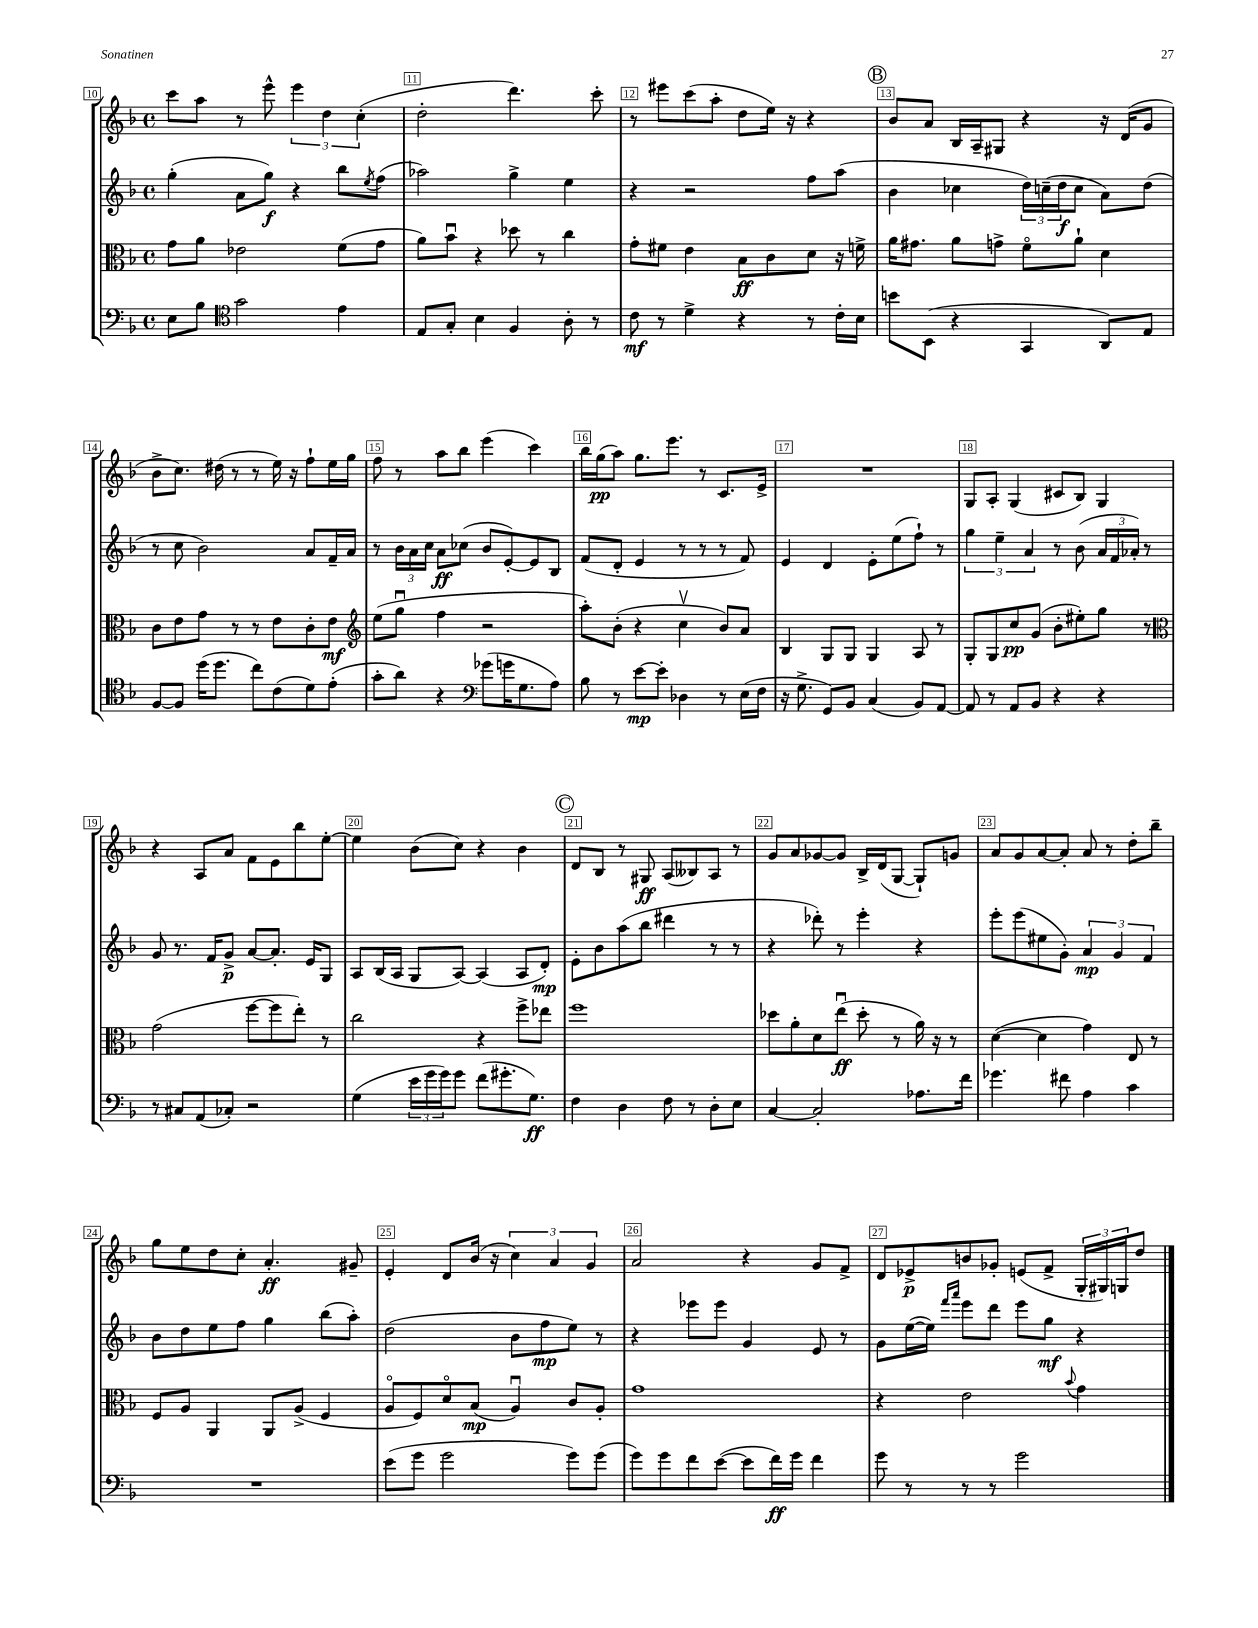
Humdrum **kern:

**kern	**dynam	**kern	**dynam	**kern	**dynam	**kern	**dynam
*part4	*part4	*part3	*part3	*part2	*part2	*part1	*part1
*staff4	*staff4	*staff3	*staff3	*staff2	*staff2	*staff1	*staff1
*clefF4	*	*clefC3	*	*clefG2	*	*clefG2	*
*k[b-]	*	*k[b-]	*	*k[b-]	*	*k[b-]	*
*M4/4	*	*M4/4	*	*M4/4	*	*M4/4	*
*met(c)	*	*met(c)	*	*met(c)	*	*met(c)	*
=10	=10	=10	=10	=10	=10	=10	=10
8E\L	.	8g\L	.	(4gg'\	.	8ccc\L	.
8B-\J	.	8a\J	.	.	.	8aa\J	.
*clefC4	*	*	*	*	*	*	*
2g\	.	2e-X\	.	8a\L	.	8r	.
.	.	.	.	8gg\J)	f	8eee^^\	.
.	.	.	.	4r	.	6eee\	.
.	.	.	.	.	.	6dd\	.
4e\	.	(8f\L	.	8bb-\L	.	.	.
.	.	.	.	.	.	(6cc'\	.
.	.	.	.	8qee/	.	.	.
.	.	8g\J	.	(8ff\J	.	.	.
=11	=11	=11	=11	=11	=11	=11	=11
8E/L	.	8a\L)	.	2aa-X\)	.	2dd'\	.
8G'/J	.	8b-u\J	.	.	.	.	.
4B-\	.	4r	.	.	.	.	.
4F/	.	8dd-X\	.	4gg^\	.	4.ddd\)	.
.	.	8r	.	.	.	.	.
8A'\	.	4cc\	.	4ee\	.	.	.
8r	.	.	.	.	.	8ccc'\	.
=12	=12	=12	=12	=12	=12	=12	=12
8c\	mf	8g'\L	.	4r	.	8r	.
8r	.	8f#X\J	.	.	.	8eee#X\L	.
4d^\	.	4e\	.	2r	.	(8ccc\	.
.	.	.	.	.	.	8aa'\J	.
4r	.	8B-\L	ff	.	.	8dd\L	.
.	.	8c\	.	.	.	16ee\Jk)	.
.	.	.	.	.	.	16r	.
8r	.	8d\J	.	8ff\L	.	4r	.
16c'\LL	.	16r	.	(8aa\J	.	.	.
16B-\JJ	.	16fn^\	.	.	.	.	.
!!LO:REH:place=s1:t=B
=13	=13	=13	=13	=13	=13	=13	=13
8bn\L	.	16a\KL	.	4b-\	.	8b-/L	.
.	.	8.g#X\J	.	.	.	.	.
(8BB-\J	.	.	.	.	.	8a/J	.
4r	.	8a\L	.	4cc-X\	.	16B-/LL	.
.	.	.	.	.	.	16A~/J	.
.	.	8gn^\J	.	.	.	8G#X/J	.
4GG/	.	8f\L	.	24dd\LL)	.	4r	.
.	.	.	.	(24ccn~\	.	.	.
.	.	.	.	24dd\J	f	.	.
.	.	8a`\J	.	8cc\J	.	.	.
8AA/L)	.	4d\	.	8a\L)	.	16r	.
.	.	.	.	.	.	(16d/KL	.
8E/J	.	.	.	(8dd\J	.	8g/J	.
!!LO:LB:g=z
=14	=14	=14	=14	=14	=14	=14	=14
[8F/L	.	8c\L	.	8r	.	8b-^\L	.
8F/J]	.	8e\	.	8cc\	.	8.cc\J)	.
(16dd\KL	.	8g\J	.	2b-\)	.	.	.
8.dd\J	.	.	.	.	.	(16dd#X\	.
.	.	8r	.	.	.	8r	.
8cc\L)	.	8r	.	.	.	8r	.
(8c\	.	8e\L	.	.	.	16ee\)	.
.	.	.	.	.	.	16r	.
8d\)	.	8c'\	.	8a/L	.	8ff`\L	.
(8e'\J	.	8e\J	mf	16f~/L	.	16ee\L	.
.	.	.	.	16a/JJ	.	16gg\JJ	.
=15	=15	=15	=15	=15	=15	=15	=15
*	*	*clefG2	*	*	*	*	*
8g'\L	.	(8ee\L	.	8r	.	8ff\	.
8a\J)	.	8ggu\J	.	24b-\LL	.	8r	.
.	.	.	.	24a\	.	.	.
.	.	.	.	24cc\JJ	.	.	.
4r	.	4ff\	.	8a\L	ff	8aa\L	.
.	.	.	.	(8cc-X\J	.	8bb-\J	.
*clefF4	*	*	*	*	*	*	*
(8g-X\L	.	2r	.	8b-/L	.	(4eee\	.
16gn\K	.	.	.	[8e'/)	.	.	.
8.G\	.	.	.	.	.	.	.
.	.	.	.	8e/]	.	4ccc\)	.
8A\J)	.	.	.	8B-/J	.	.	.
=16	=16	=16	=16	=16	=16	=16	=16
8B-\	.	8aa'\L)	.	(8f/L	.	16bb-\LL	.
.	.	.	.	.	.	(16gg\J	pp
8r	.	(8b-'\J	.	8d'/J	.	8aa\J)	.
[8e\L	mp	4r	.	4e/	.	8.gg\L	.
8e'\J]	.	.	.	.	.	.	.
.	.	.	.	.	.	8.eee\J	.
4D-X\	.	4ccv\	.	8r	.	.	.
.	.	.	.	8r	.	8r	.
8r	.	8b-/L)	.	8r	.	8.c/L	.
(16E\LL	.	8a/J	.	8f/)	.	.	.
16F\JJ	.	.	.	.	.	16e^/Jk	.
=17	=17	=17	=17	=17	=17	=17	=17
16r	.	4B-/	.	4e/	.	1r	.
8.G^\	.	.	.	.	.	.	.
8GG/L)	.	8G/L	.	4d/	.	.	.
8BB-/J	.	8G/J	.	.	.	.	.
(4C/	.	4G/	.	8e'\L	.	.	.
.	.	.	.	(8ee\	.	.	.
8BB-/L)	.	8A/	.	8ff`\J)	.	.	.
[8AA/J	.	8r	.	8r	.	.	.
=18	=18	=18	=18	=18	=18	=18	=18
8AA/]	.	8G'/L	.	6gg\	.	8G/L	.
8r	.	8G/	.	.	.	8A'/J	.
.	.	.	.	6ee~\	.	.	.
8AA/L	.	8cc/	pp	.	.	(4G/	.
.	.	.	.	6a/	.	.	.
8BB-/J	.	(8g/J	.	.	.	.	.
4r	.	8b-'\L	.	8r	.	8c#X/L	.
.	.	8ee#X'\)	.	(8b-\	.	8B-/J)	.
4r	.	8gg\J	.	24a/LL	.	4G/	.
.	.	.	.	24f/	.	.	.
.	.	.	.	24a-X'/JJ)	.	.	.
.	.	8r	.	8r	.	.	.
!!LO:LB:g=z
=19	=19	=19	=19	=19	=19	=19	=19
*	*	*clefC3	*	*	*	*	*
8r	.	(2g\	.	8g/	.	4r	.
8C#X/L	.	.	.	8.r	.	.	.
(8AA/	.	.	.	.	.	8A/L	.
.	.	.	.	16f/KL	.	.	.
8C-X'/J)	.	.	.	8g^/J	p	8a/J	.
2r	.	[8ff\L	.	[8a/L	.	8f\L	.
.	.	8ff\]	.	8.a'/J]	.	8e\	.
.	.	8ee'\J)	.	.	.	8bb-\	.
.	.	.	.	16e/KL	.	.	.
.	.	8r	.	8G/J	.	[8ee'\J	.
=20	=20	=20	=20	=20	=20	=20	=20
(4G\	.	2cc\	.	8A/L	.	4ee\]	.
.	.	.	.	(16B-/L	.	.	.
.	.	.	.	16A/JJ	.	.	.
24e\LL	.	.	.	8G/L	.	(8b-\L	.
24g\	.	.	.	.	.	.	.
24g\J)	.	.	.	.	.	.	.
8g\J	.	.	.	[8A/J)	.	8cc\J)	.
(8f\L	.	4r	.	(4A/]	.	4r	.
8.g#X'\	.	.	.	.	.	.	.
.	.	8ff^\L	.	8A/L	.	4b-\	.
8.G\J)	ff	.	.	.	.	.	.
.	.	8ee-X\J	.	8d'/J)	mp	.	.
!!LO:REH:place=s1:t=C
=21	=21	=21	=21	=21	=21	=21	=21
4F\	.	1ff	.	8e'\L	.	8d/L	.
.	.	.	.	8b-\	.	8B-/J	.
4D\	.	.	.	(8aa\	.	8r	.
.	.	.	.	8bb-\J	.	8G#X/	ff
8F\	.	.	.	4ddd#X\	.	(8A/L	.
8r	.	.	.	.	.	8B--X/)	.
8D'\L	.	.	.	8r	.	8A/J	.
8E\J	.	.	.	8r	.	8r	.
=22	=22	=22	=22	=22	=22	=22	=22
[4C/	.	8dd-X\L	.	4r	.	8g/L	.
.	.	8a'\	.	.	.	8a/	.
2C'/]	.	8d\	.	8ddd-X'\)	.	[8g-X/	.
.	.	(8eeu\J	ff	8r	.	8g-/J]	.
.	.	8dd-'\	.	4eee'\	.	16B-^/LL	.
.	.	.	.	.	.	(16d/J	.
.	.	8r	.	.	.	[8G/J	.
8.A-X\L	.	16a\)	.	4r	.	8G`/L])	.
.	.	16r	.	.	.	.	.
.	.	8r	.	.	.	8gn/J	.
16f\Jk	.	.	.	.	.	.	.
=23	=23	=23	=23	=23	=23	=23	=23
4.g-X\	.	([4d\	.	8eee'\L	.	8a/L	.
.	.	.	.	(8eee\	.	8g/	.
.	.	4d\]	.	8ee#X\	.	[8a/	.
8f#X\	.	.	.	8g'\J)	.	8a'/J]	.
4A\	.	4g\)	.	6a/	mp	8a/	.
.	.	.	.	.	.	8r	.
.	.	.	.	6g/	.	.	.
4c\	.	8E/	.	.	.	8dd'\L	.
.	.	.	.	6f/	.	.	.
.	.	8r	.	.	.	8bb-~\J	.
!!LO:LB:g=z
=24	=24	=24	=24	=24	=24	=24	=24
1r	.	8F/L	.	8b-\L	.	8gg\L	.
.	.	8A/J	.	8dd\	.	8ee\	.
.	.	4AA/	.	8ee\	.	8dd\	.
.	.	.	.	8ff\J	.	8cc'\J	.
.	.	8AA/L	.	4gg\	.	4.a'/	ff
.	.	(8A^/J	.	.	.	.	.
.	.	4F/	.	(8bb-\L	.	.	.
.	.	.	.	8aa'\J)	.	8g#X~/	.
=25	=25	=25	=25	=25	=25	=25	=25
(8e\L	.	8A/L	.	(2dd\	.	4e'/	.
8g\J	.	8F/)	.	.	.	.	.
2g\	.	8d/	.	.	.	8d/L	.
.	.	(8B-/J	mp	.	.	(16b-/Jk	.
.	.	.	.	.	.	16r	.
.	.	4Au/)	.	8b-\L	.	6cc\)	.
.	.	.	.	8ff\	mp	.	.
.	.	.	.	.	.	6a/	.
8g\L)	.	8c/L	.	8ee\J)	.	.	.
.	.	.	.	.	.	6g/	.
(8g\J	.	8A'/J	.	8r	.	.	.
=26	=26	=26	=26	=26	=26	=26	=26
8g\L)	.	1g	.	4r	.	2a/	.
8g\	.	.	.	.	.	.	.
8f\	.	.	.	8eee-X\L	.	.	.
([8e\J	.	.	.	8eee-\J	.	.	.
8e\L]	.	.	.	4g/	.	4r	.
16f\L)	ff	.	.	.	.	.	.
16g\JJ	.	.	.	.	.	.	.
4f\	.	.	.	8e/	.	8g/L	.
.	.	.	.	8r	.	8f^/J	.
=27	=27	=27	=27	=27	=27	=27	=27
8g\	.	4r	.	8g\L	.	8d/L	.
8r	.	.	.	([16ee\L	.	8e-X^/	p
.	.	.	.	16ee\JJ])	.	.	.
.	.	.	.	16qqfff/LL	.	.	.
.	.	.	.	16qqaaa/JJ	.	.	.
8r	.	2e\	.	8eee\L	.	8bn/	.
8r	.	.	.	8ddd\J	.	8g-X'/J	.
2g\	.	.	.	8eee\L	.	(8en/L	.
.	.	.	.	8gg\J	mf	8f^/J	.
.	.	8qqb-/	.	.	.	.	.
.	.	4g\	.	4r	.	24G'/LL	.
.	.	.	.	.	.	24G#X/)	.
.	.	.	.	.	.	24Gn/J	.
.	.	.	.	.	.	8dd/J	.
==	==	==	==	==	==	==	==
*-	*-	*-	*-	*-	*-	*-	*-
